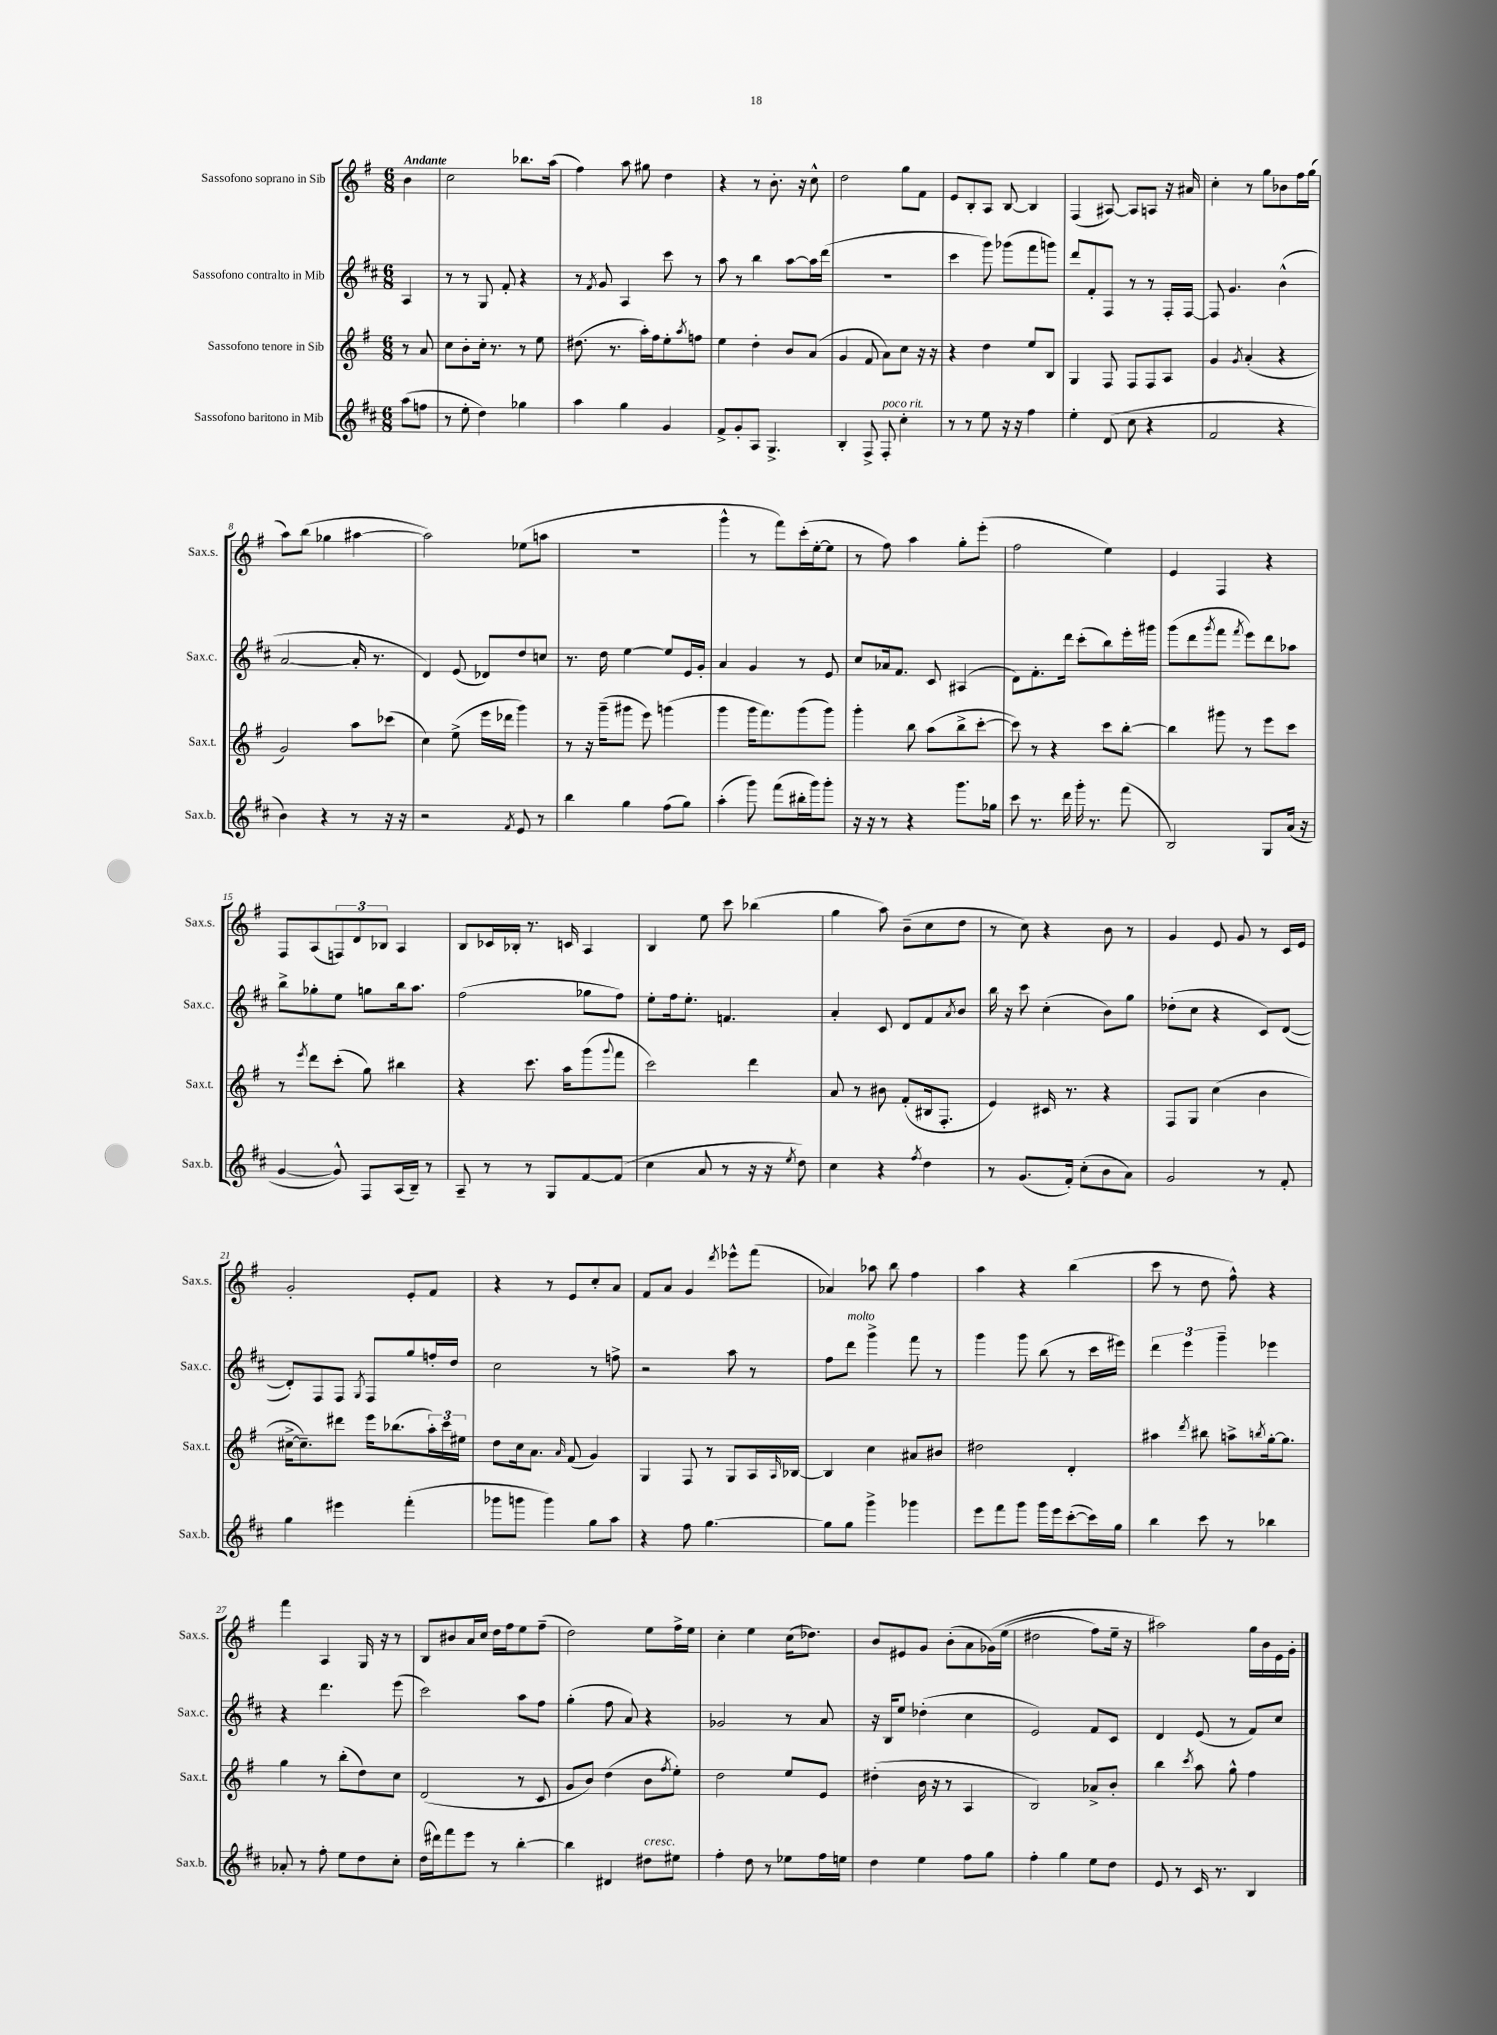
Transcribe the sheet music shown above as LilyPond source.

<<
\new StaffGroup <<
\new Staff = "s0" \with { instrumentName = "Sassofono soprano in Sib" shortInstrumentName = "Sax.s." } {
    \clef treble \key g \major \numericTimeSignature \time 6/8 \partial 4 \tempo "Andante"
    b'4 |
    c''2 bes''8. a''16( |
    fis''4) a''8 gis''8 d''4 |
    r4 r8 b'8.-. r16 c''8-^ |
    d''2 g''8 fis'8 |
    e'8 b8-. a8 b8~ b4 |
    fis4( ais8~) ais8 a8 r16 ais'16 |
    c''4-. r8 g''8 bes'8 fis''16 g''16( |
    a''8) b''8( ges''4 ais''4~ |
    ais''2) ees''8( a''8 |
    R2. |
    g'''4-^ r8 fis'''8) c'''16-.( e''16~-. e''8 |
    r8 fis''8) a''4 g''8-. e'''8-.( |
    fis''2 e''4) |
    e'4 fis4 r4 |
    fis8 a8( \tuplet 3/2 { f8) d'8 bes8 } a4 |
    b8 ces'16 bes16-. r8. c'16 a4 |
    b4 e''8 c'''8 bes''4( |
    g''4 a''8) b'8--( c''8 d''8 |
    r8 c''8) r4 b'8 r8 |
    g'4 e'8 g'8 r8 c'16 e'16 |
    g'2-. e'8-. fis'8 |
    r4 r8 e'8 c''8-. a'8 |
    fis'8 a'8 g'4 \acciaccatura { d'''8 } ees'''8-^ fis'''8( |
    aes'4) aes''8 b''8 fis''4 |
    a''4 r4 b''4( |
    c'''8 r8 d''8 fis''8-^) r4 |
    fis'''4 a4 g16 r16 r8 |
    b8 bis'8 a'16 c''16 d''16 fis''16 e''8 fis''8--( |
    d''2) e''8 fis''16-> e''16 |
    c''4-. e''4 c''16( des''8.) |
    b'8 eis'8 g'8 b'8-.( a'8 ges'16)\( e''16( |
    dis''2 fis''8) e''16-- r16 |
    ais''2\) g''16 b'16 e'16 g'16-. \bar "|." |
}
\new Staff = "s1" \with { instrumentName = "Sassofono contralto in Mib" shortInstrumentName = "Sax.c." } {
    \clef treble \key d \major \numericTimeSignature \time 6/8 \partial 4
    a4 |
    r8 r8 g8 fis'8-. r4 |
    r8 \acciaccatura { fis'8 } g'8 a4 cis'''8 r8 |
    a''8 r8 b''4 a''8~ a''16 d'''16( |
    R2. |
    cis'''4 g'''8) ges'''8( fis'''8 g'''8) |
    d'''8 fis'8-. fis8 r8 r8 fis16-. fis16~ |
    fis8 g'4. b'4-^( |
    a'2~ a'16-. r8. |
    d'4) e'8( des'8) d''8 c''8 |
    r8. d''16 e''4~ e''8 e'16 g'16-. |
    a'4 g'4 r8 e'8 |
    cis''8 aes'16 fis'8. cis'8 ais4( |
    d'8) fis'8.-. d'''16 cis'''8-.( b''8) e'''16-. gis'''16 |
    g'''8( d'''8 \acciaccatura { g'''8 } fis'''8 \acciaccatura { fis'''8 } e'''8) d'''8 aes''8 |
    b''8-> ges''8-. e''8 g''8 b''16 a''8. |
    fis''2( ges''8 fis''8) |
    e''8-. fis''16 e''8.-. f'4. |
    a'4-. cis'8 d'8 fis'8 \acciaccatura { a'8 } b'8 |
    b''16 r16 cis'''8 cis''4-.( b'8) g''8 |
    des''8-.( cis''8 r4 cis'8) d'8~( |
    d'8-.) fis8 fis8 \acciaccatura { g8 } fis8 g''8 f''16-. d''16 |
    cis''2 r8 f''8-> |
    r2 a''8 r8 |
    fis''8 d'''8^\markup { \italic "molto" } g'''4-> fis'''8 r8 |
    g'''4 g'''8 b''8( r8 cis'''16 eis'''16) |
    \tuplet 3/2 { d'''4 e'''4 g'''4-- } ees'''4 |
    r4 d'''4. e'''8( |
    cis'''2) a''8 fis''8 |
    g''4-.( fis''8 a'8) r4 |
    ges'2 r8 a'8 |
    r16 b16 e''8 des''4-.( cis''4 |
    e'2) fis'8 cis'8 |
    d'4 e'8( r8 fis'8) cis''8 \bar "|." |
}
\new Staff = "s2" \with { instrumentName = "Sassofono tenore in Sib" shortInstrumentName = "Sax.t." } {
    \clef treble \key g \major \numericTimeSignature \time 6/8 \partial 4
    r8 a'8 |
    c''8 b'8-. c''16-. r8. r8 e''8 |
    dis''8.( r8. a''16-.) fis''16 e''8-. \acciaccatura { a''8 } f''8 |
    e''4 d''4-. b'8 a'8( |
    g'4 fis'8 a'8) c''8 r16 r16 |
    r4 d''4 e''8 b8 |
    g4 fis8 fis8 fis8 a8 |
    g'4 \acciaccatura { g'8 } a'4-.( r4 |
    g'2) a''8 ces'''8( |
    c''4) e''8->( e'''16 des'''16 g'''4) |
    r8 r16 g'''16--( gis'''8 e'''8) g'''4( |
    g'''4 g'''16 fis'''8.) g'''8( g'''8) |
    g'''4-. b''8 a''8( b''8-> c'''8~-. |
    c'''8) r8 r4 c'''8 b''8~-. |
    b''4 gis'''8 r8 e'''8 c'''8 |
    r8 \acciaccatura { e'''8 } d'''8 c'''8-.( g''8) bis''4 |
    r4 c'''8. a''16 g'''8( \appoggiatura { g'''8 } fis'''8 |
    c'''2) d'''4 |
    a'8 r8 bis'8 fis'8-.( bis16 fis8.-. |
    e'4) cis'16 r8. r4 |
    fis8 g8 c''4( b'4 |
    cis''16~-> cis''8.--) dis'''8 e'''16 bes''8.( \tuplet 3/2 { a''16-.) c'''16 eis''16 } |
    d''8 c''16 a'8. \grace { a'16 } fis'8( g'4) |
    g4 fis8 r8 g8 a16 \grace { a16 } bes16~ |
    bes4 c''4 ais'8 bis'8 |
    dis''2 d'4-. |
    ais''4 \acciaccatura { d'''8 } bis''8 a''8-> \acciaccatura { b''8 } g''16~-. g''8. |
    g''4 r8 b''8-.( d''8) c''8 |
    d'2( r8 c'8 |
    g'8 b'8) d''4( b'8 \acciaccatura { fis''8 } e''8-.) |
    d''2 e''8 e'8 |
    dis''4-.( b'16 r16 r8 a4 |
    b2) aes'8-> b'8-. |
    b''4 \acciaccatura { c'''8 } a''8 g''8-^ fis''4 \bar "|." |
}
\new Staff = "s3" \with { instrumentName = "Sassofono baritono in Mib" shortInstrumentName = "Sax.b." } {
    \clef treble \key d \major \numericTimeSignature \time 6/8 \partial 4
    a''8( f''8 |
    r8 e''8-. d''4) ges''4 |
    a''4 g''4 g'4 |
    fis'8-> g'8-. a8 g4.-> |
    b4-. fis8-> fis8-.^\markup { \italic "poco rit." } cis''4-. |
    r8 r8 e''8 r16 r16 fis''4 |
    e''4-. d'8( cis''8 r4 |
    fis'2 r4 |
    b'4) r4 r8 r16 r16 |
    r2 \acciaccatura { fis'8 } e'8 r8 |
    b''4 g''4 fis''8( g''8) |
    a''4-.( g'''8) fis'''8( bis''16-. g'''16) g'''8-. |
    r16 r16 r8 r4 g'''8. ges''16 |
    cis'''8 r8. d'''16 g'''16-. r8. fis'''8( |
    b2) g8 a'16( r16 |
    g'4~ g'8-^) fis8 a16( b16--) r8 |
    a8-- r8 r8 g8 fis'8~ fis'8( |
    cis''4 a'8 r8 r16 r16 \acciaccatura { e''8 } d''8) |
    cis''4 r4 \acciaccatura { fis''8 } d''4 |
    r8 g'8.( fis'16-.) cis''8-.( b'8 a'8) |
    g'2 r8 fis'8-. |
    g''4 eis'''4 fis'''4-.( |
    ges'''8 g'''8 g'''4) g''8 a''8 |
    r4 fis''8 g''4.~ |
    g''8 g''8 g'''4-> ges'''4 |
    e'''8 fis'''8 g'''8 g'''16 e'''16 cis'''8~-.( cis'''16) g''16 |
    b''4 cis'''8 r8 bes''4 |
    aes'8-. r8 fis''8-. e''8 d''8 cis''8-. |
    d''16( dis'''16) fis'''8 e'''8 r8 b''4~-. |
    b''4 dis'4 dis''8^\markup { \italic "cresc." } eis''8 |
    fis''4-. d''8 r8 ees''8 fis''16 e''16 |
    d''4 e''4 fis''8 g''8 |
    fis''4-. g''4 e''8 d''8 |
    e'8 r8 cis'16 r8. b4 \bar "|." |
}
>>
>>
